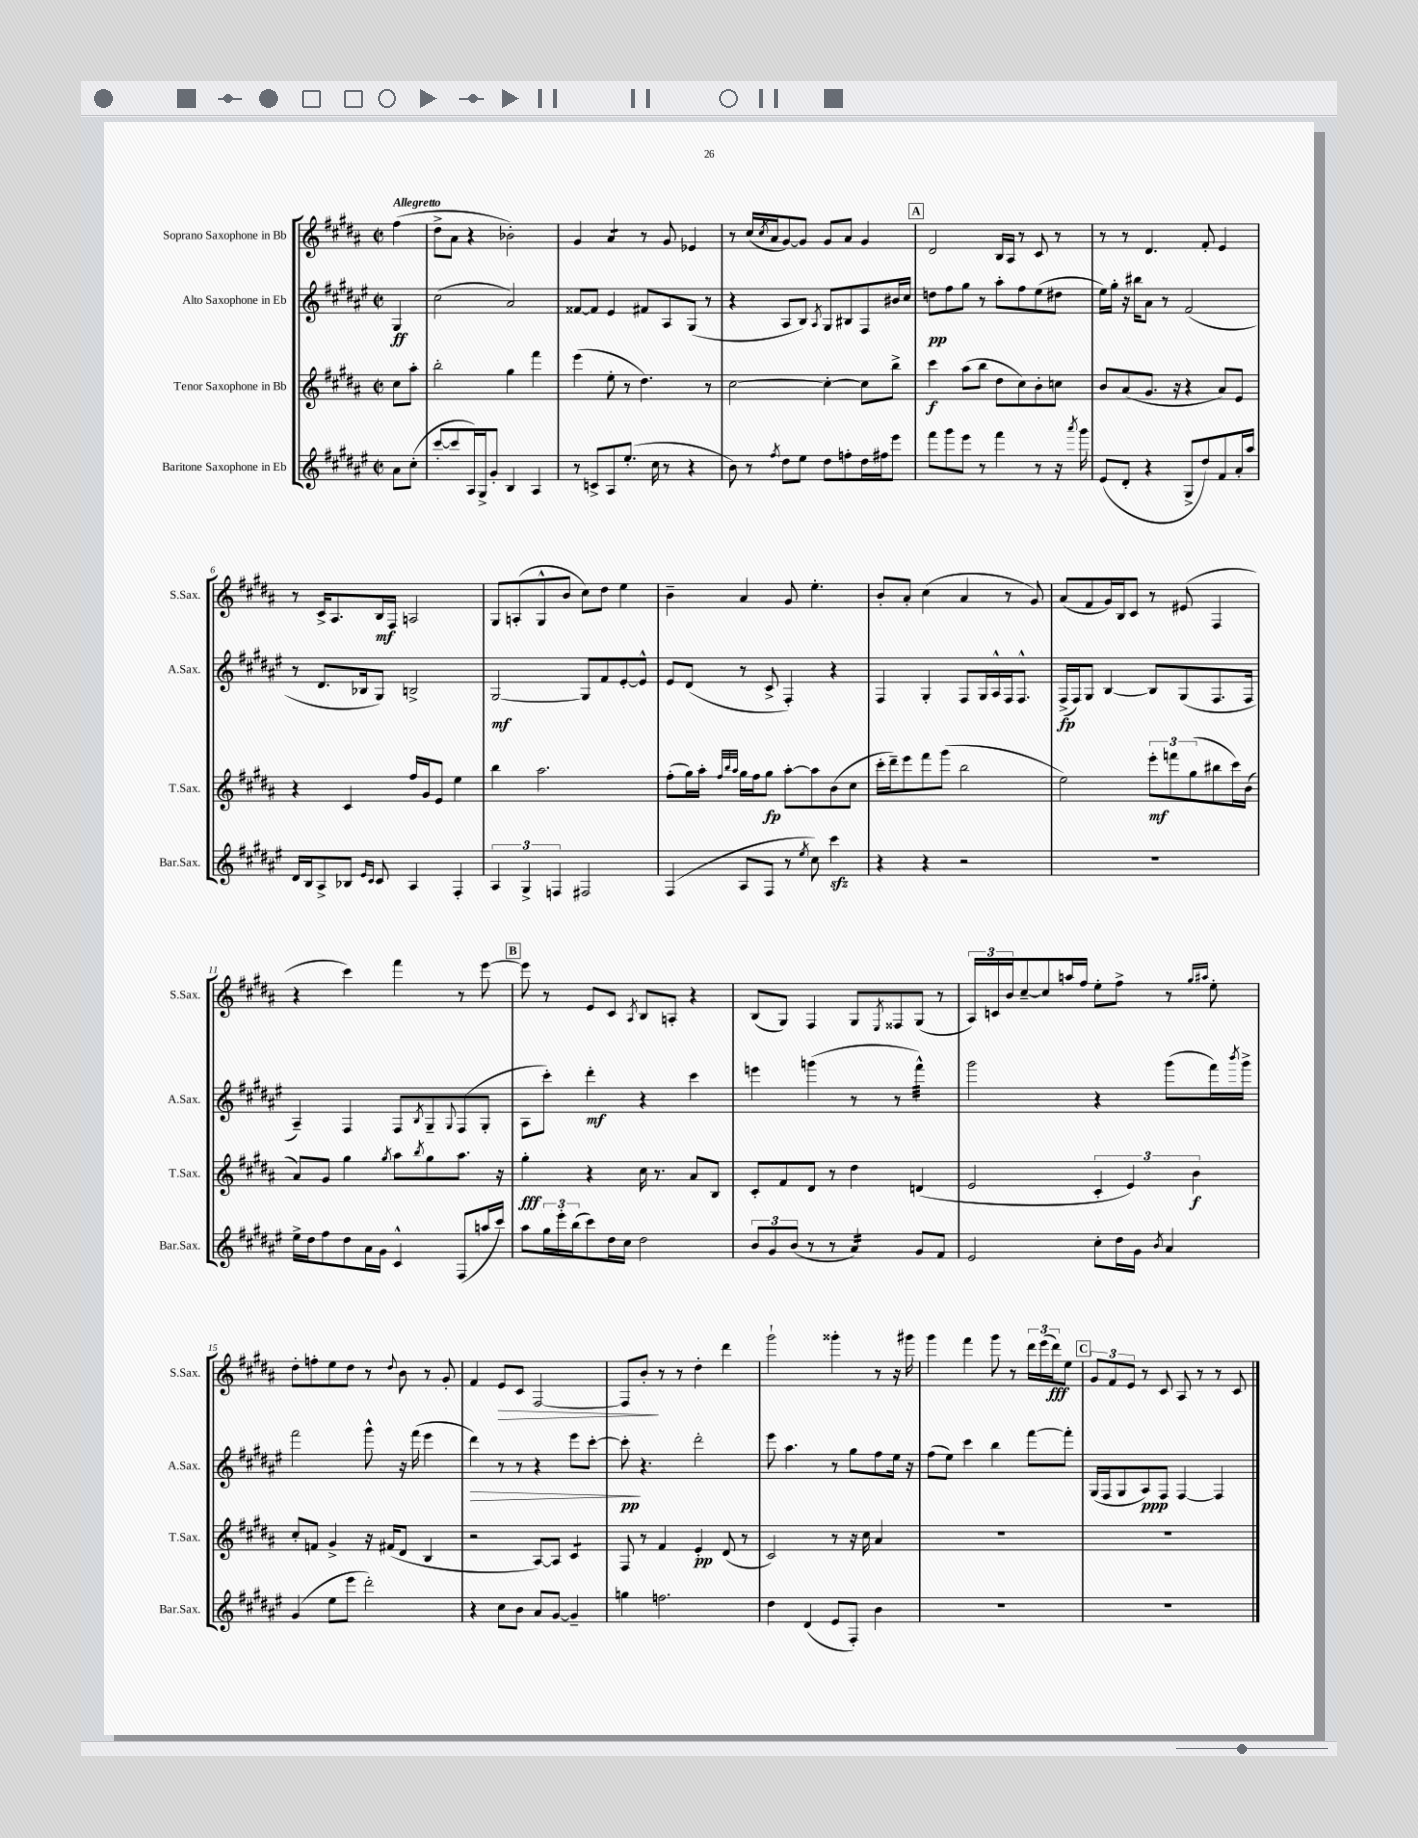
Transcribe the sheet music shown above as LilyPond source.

<<
\new StaffGroup <<
\new Staff = "s0" \with { instrumentName = "Soprano Saxophone in Bb" shortInstrumentName = "S.Sax." } {
    \clef treble \key b \major \defaultTimeSignature \time 2/2 \partial 4 \tempo "Allegretto"
    fis''4( |
    dis''8-> ais'8 r4 bes'2-.) |
    gis'4 ais'4:8 r8 gis'8 ees'4 |
    r8 cis''16( \acciaccatura { cis''8 } ais'16 gis'8~) gis'8 gis'8 ais'8 gis'4 |
    \mark \markup { \box "A" } dis'2 b16 ais16 r8 cis'8 r8 |
    r8 r8 dis'4. fis'8-. e'4 |
    r8 cis'16-> ais8. b16\mf fis16 a2 |
    gis8 a8-.( gis8-^ b'8 cis''8) dis''8 e''4 |
    b'4-- ais'4 gis'8 e''4.-. |
    b'8-. ais'8-. cis''4( ais'4 r8 gis'8) |
    ais'8( fis'8 gis'16) b16 cis'8 r8 eis'8( fis4 |
    r4 cis'''4) fis'''4 r8 e'''8~ |
    \mark \markup { \box "B" } e'''8 r8 e'8 cis'8 \acciaccatura { ais8 } b8 a8-. r4 |
    b8( gis8) fis4 gis8 \acciaccatura { e8 } fisis8 gis8( r8 |
    \tuplet 3/2 { ais16) c'16 b'16 } cis''8~-- cis''8 a''16 fis''16 e''8-. fis''8-> r8 \grace { gis''16 ais''16 } e''8-. |
    dis''8-. f''8-. e''8 dis''8 r8 \appoggiatura { dis''8 } b'8 r8 gis'8-. |
    fis'4 e'8\> cis'8 fis2~ |
    fis8 b'8-.\! r8 r8 dis''4-. dis'''4 |
    gis'''2-! gisis'''4-. r8 r16 gis'''16 |
    gis'''4 fis'''4 gis'''8 r8 \tuplet 3/2 { dis'''16 e'''16( dis'''16\fff) } e''8 |
    \mark \markup { \box "C" } \tuplet 3/2 { gis'8 fis'8 e'8 } r8 cis'8 ais8 r8 r8 cis'8 \bar "|." |
}
\new Staff = "s1" \with { instrumentName = "Alto Saxophone in Eb" shortInstrumentName = "A.Sax." } {
    \clef treble \key fis \major \defaultTimeSignature \time 2/2 \partial 4
    gis4\ff |
    cis''2( ais'2) |
    fisis'8~ fisis'8 eis'4 fis'8 ais8 gis8( r8 |
    r4 ais8 b8) \acciaccatura { ais8 } gis8 bis8 fis8 bis'16 cis''16 |
    \mark \markup { \box "A" } d''8\pp fis''8 gis''8 r8 ais''8-. fis''8 eis''8( dis''8 |
    eis''16) gis''16-. r16 bis''16 ais'8 r8 fis'2( |
    r8 dis'8. bes16 gis8) b2-> |
    gis2~\mf gis8 fis'8 eis'8~-. eis'8-^ |
    eis'8 dis'8( r8 cis'8-> fis4-.) r4 |
    fis4 gis4-. fis8 gis16 ais16-^ fis16 fis8.-^ |
    fis16->\fp( fis16) gis8 b4~ b8 gis8( fis8. fis16 |
    ais4--) fis4 fis8 \acciaccatura { b8 } gis8-- \appoggiatura { gis8 } fis8( gis8-. |
    \mark \markup { \box "B" } ais8 cis'''8-.) dis'''4-.\mf r4 cis'''4 |
    e'''4 g'''4( r8 r8 fis'''4:32-^) |
    gis'''2 r4 gis'''8( fis'''16) \acciaccatura { b'''8 } gis'''16-> |
    fis'''2 gis'''8-^ r16 fis'''16( eis'''4 |
    dis'''4\>) r8 r8 r4 eis'''8 cis'''8~-. |
    cis'''8-.\pp\! r4. dis'''2-. |
    eis'''8 ais''4. r8 gis''8 fis''8 eis''16 r16 |
    fis''8( eis''8) cis'''4 b''4 fis'''8~ fis'''8-. |
    \mark \markup { \box "C" } gis16( fis16 gis8 ais8\ppp) fis8 fis4~ fis4 \bar "|." |
}
\new Staff = "s2" \with { instrumentName = "Tenor Saxophone in Bb" shortInstrumentName = "T.Sax." } {
    \clef treble \key b \major \defaultTimeSignature \time 2/2 \partial 4
    cis''8 ais''8-. |
    b''2-. gis''4 fis'''4 |
    e'''4( e''8-. r8 dis''4.) r8 |
    cis''2~ cis''4~-. cis''8 b''8-> |
    \mark \markup { \box "A" } cis'''4\f ais''8( b''8 dis''8 cis''8) b'8-. c''8 |
    b'8 ais'8( gis'8. r16 r4 ais'8) e'8 |
    r4 cis'4 fis''16 gis'16 e'8 e''4 |
    b''4 ais''2. |
    fis''8-.( gis''16) ais''16-. \grace { fis''32 b''32 ais''32 } gis''16 fis''16 gis''8\fp ais''8~-. ais''8 b'8( cis''8 |
    cis'''16-. dis'''16--) e'''8 fis'''8 gis'''8( b''2 |
    e''2) \tuplet 3/2 { e'''8-.\mf f'''8 gis''8( } bis''8 cis'''16) b'16( |
    ais'8) gis'8 gis''4 \acciaccatura { gis''8 } ais''8 \acciaccatura { b''8 } gis''8 ais''8. r16 |
    \mark \markup { \box "B" } gis''4-.\fff r4 cis''16 r8. ais'8 b8 |
    cis'8-. fis'8 dis'8 r8 dis''4 d'4( |
    e'2 \tuplet 3/2 { cis'4-. e'4) b'4\f } |
    cis''8-. f'8 gis'4-> r16 fis'16( dis'8 b4 |
    r2 ais8~) ais8 cis'4:8 |
    fis8 r8 fis'4 e'4-.\pp dis'8( r8 |
    cis'2) r8 r16 cis''16 ais'4 |
    R1 |
    \mark \markup { \box "C" } R1 \bar "|." |
}
\new Staff = "s3" \with { instrumentName = "Baritone Saxophone in Eb" shortInstrumentName = "Bar.Sax." } {
    \clef treble \key fis \major \defaultTimeSignature \time 2/2 \partial 4
    ais'8 cis''8-.( |
    cis'''8~-. cis'''8 ais16) gis16-> gis'8-. b4 ais4 |
    r8 c'8-> ais8 eis''8.-.( cis''16 r8 r4 |
    b'8) r8 \acciaccatura { fis''8 } dis''8 eis''8 dis''8 f''8-. dis''16 fis''16 eis'''8 |
    \mark \markup { \box "A" } fis'''8 gis'''8 eis'''8 r8 fis'''4 r8 r16 \acciaccatura { ais'''8 } gis'''16 |
    eis'8( dis'8-. r4 gis8-> dis''8) fis'8 ais'16-. ais''16 |
    dis'16 b16 ais8-> bes8 \grace { eis'16 cis'16 } cis'8 ais4 fis4-. |
    \tuplet 3/2 { ais4 gis4-> f4 } fis2 |
    fis4( ais8 fis8 r8 \acciaccatura { eis''8 } cis''8) cis'''4\sfz |
    r4 r4 r2 |
    R1 |
    eis''16-> dis''16 fis''8 dis''8 ais'16 gis'16 cis'4-^ fis8( a''16 cis'''16) |
    \mark \markup { \box "B" } ais''8 \tuplet 3/2 { gis''16 eis'''16-. b''16( } cis'''8) dis''16 cis''16 dis''2 |
    \tuplet 3/2 { b'8 gis'8 b'8( } r8 r8 ais'4:16) gis'8 fis'8 |
    eis'2 cis''8-. dis''16 gis'16 \acciaccatura { b'8 } ais'4 |
    gis'4( eis''8 eis'''8 dis'''2-.) |
    r4 cis''8 b'8 ais'8 gis'8~ gis'4-- |
    g''4 f''2. |
    dis''4 dis'4( eis'8 fis8-.) b'4 |
    R1 |
    \mark \markup { \box "C" } R1 \bar "|." |
}
>>
>>
